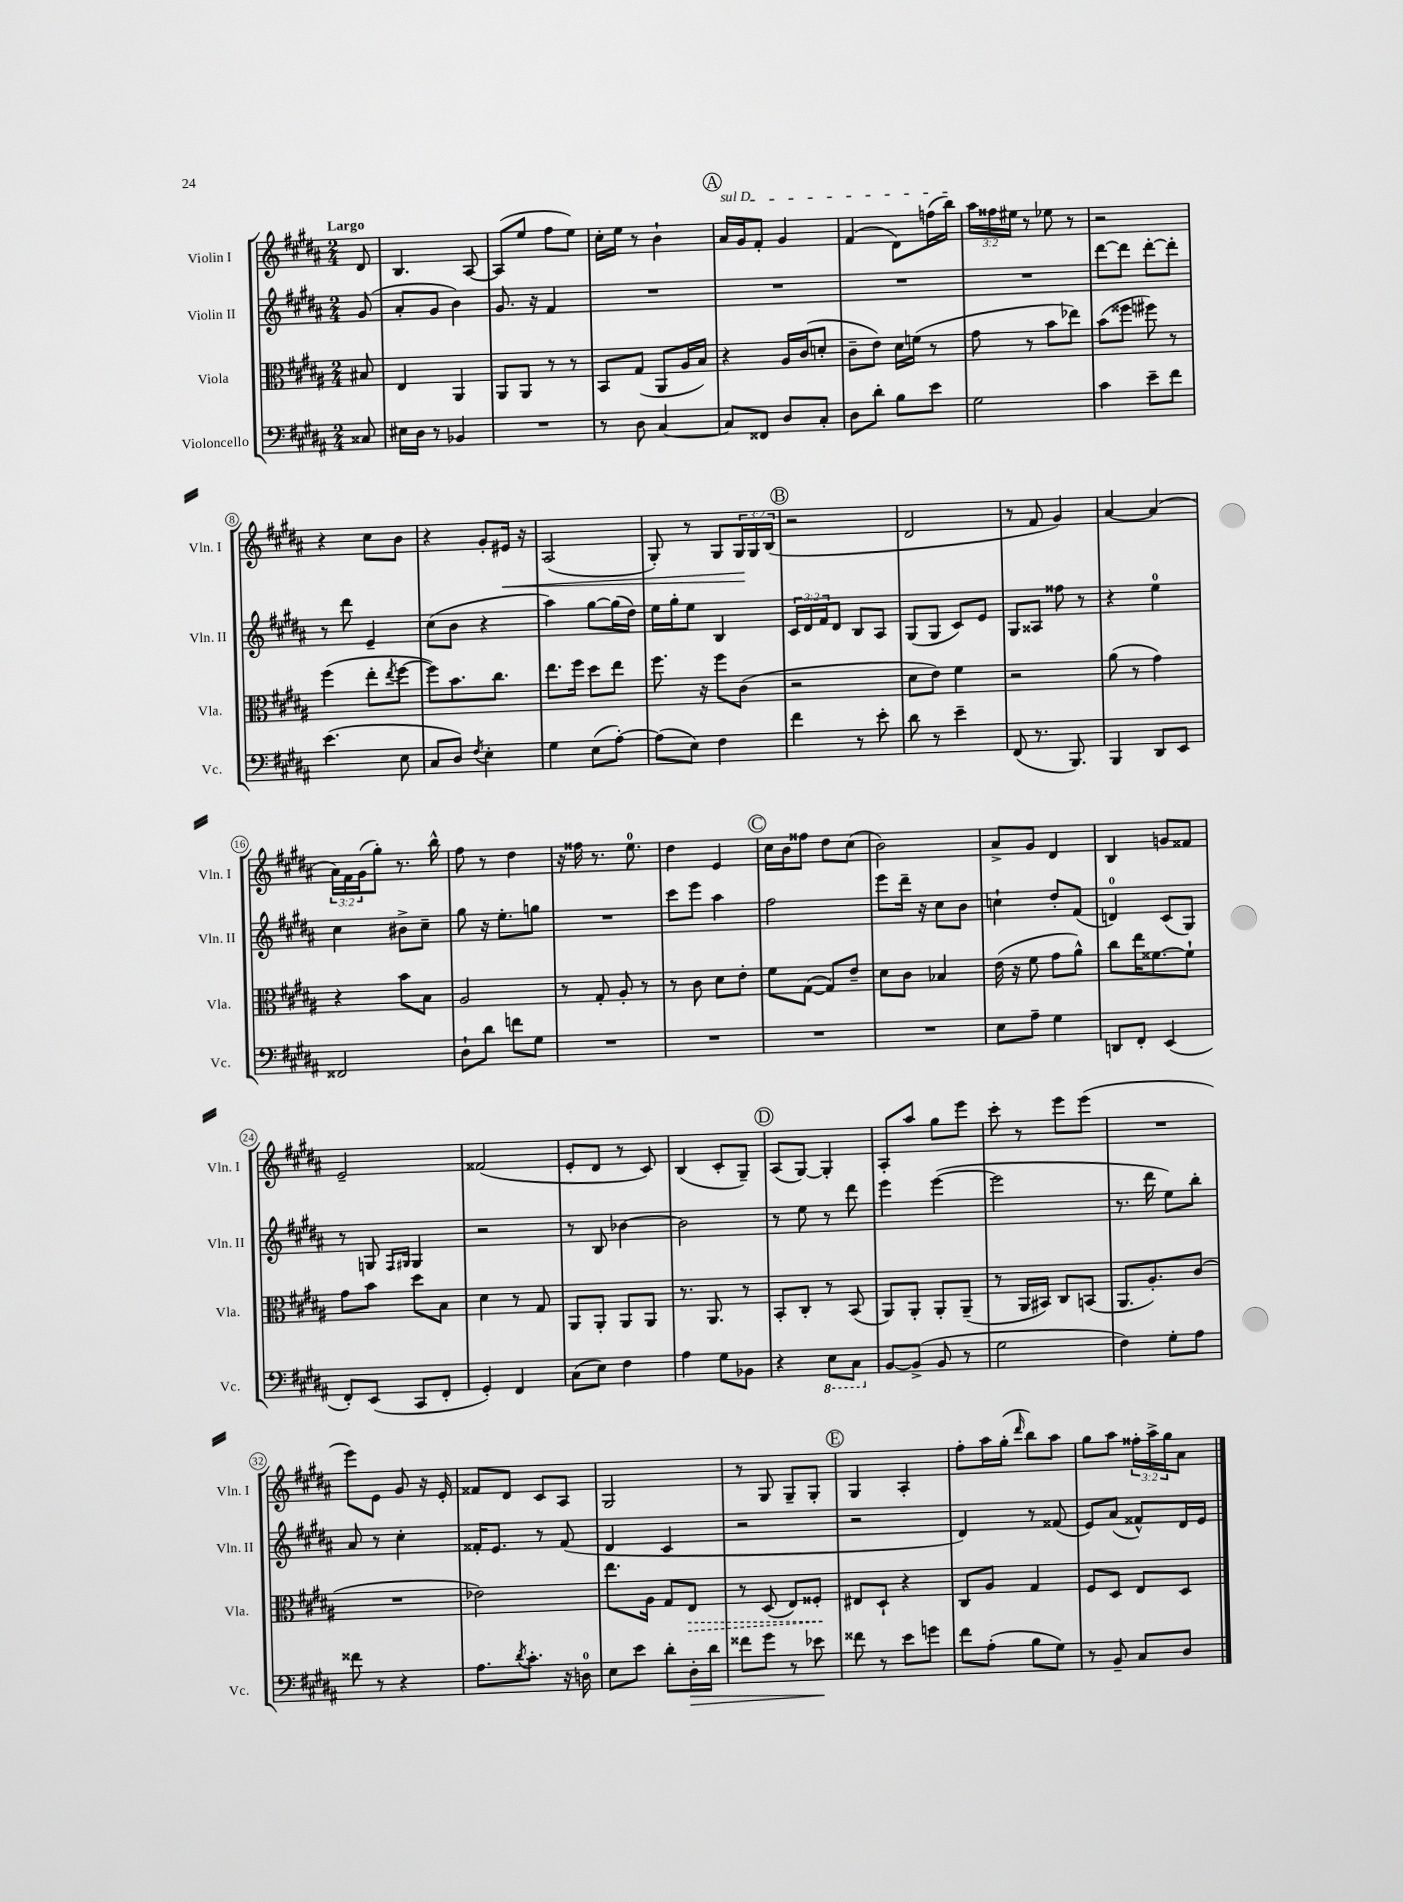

**kern	**kern	**kern	**kern
*staff4	*staff3	*staff2	*staff1
*clefF4	*clefC3	*clefG2	*clefG2
*k[f#c#g#d#a#]	*k[f#c#g#d#a#]	*k[f#c#g#d#a#]	*k[f#c#g#d#a#]
*M2/4	*M2/4	*M2/4	*M2/4
8C##	8B#	(8g#	8d#
=	=	=	=
16E#	4E	8a#'	4.B
16D#	.	.	.
8r	.	8g#	.
4BB-	4AA#	4b)	.
.	.	.	[8A#
=	=	=	=
2r	8AA#	8.g#	(8A#]
.	8AA#	.	8ee
.	.	16r	.
.	8r	4f#	8ff#
.	8r	.	8ee)
=	=	=	=
8r	8BB	2r	16cc#'
.	.	.	16ee
8D#	(8G#	.	8r
[4C#	8AA#	.	4b`
.	16A#	.	.
.	16B)	.	.
=	=	=	=
8C#]	4r	2r	16a#
.	.	.	16g#
8FF##	.	.	8f#'
8D#	16A#	.	4g#
.	(16c#	.	.
8C#'	8d'	.	.
=	=	=	=
8D#	8c#~	2r	(4f#
8d#'	8e)	.	.
8B	16d#	.	8d#)
.	(16f	.	.
8e	8r	.	(16ff
.	.	.	16bb)
=	=	=	=
2G#	8g#	2r	24aa#
.	.	.	24ff##
.	.	.	24ee#
.	8r	.	8r
.	8b	.	8ee-
.	8ee-)	.	8r
=	=	=	=
4c#	(8b	[8ddd#	2r
.	8ff##	8ddd#]	.
8e~	8ff#)	[8ddd#'	.
8f#	8r	8ddd#']	.
=	=	=	=
(4.e	(4ff#	8r	4r
.	.	8ddd#	.
.	8ee'	4e~	8cc#
.	8qee	.	.
8E	[8ff#	.	8b
=	=	=	=
8C#	8ff#])	(8cc#	4r
8D#)	8.b	8b	.
8qF#	.	.	.
4E'	.	4r	8g#'
.	8.cc#	.	.
.	.	.	16e#
.	.	.	16r
=	=	=	=
4G#	8.ee	4aa#)	(2A#
.	16ff#	.	.
(8E	8dd#	[8gg#	.
[8A#')	8ee	(16gg#]	.
.	.	16dd#)	.
=	=	=	=
(8A#]	8.ff#	16ee	8G#')
.	.	16gg#'	.
8E)	.	8ee	8r
.	16r	.	.
4F#	8ff#	4B	8G#
.	(8c#	.	24G#
.	.	.	24G#
.	.	.	(24B
=	=	=	=
4f#	2r	24c#	2r
.	.	24d#	.
.	.	24f#	.
.	.	8d#	.
8r	.	8B	.
8e'	.	8A#	.
=	=	=	=
8d#	8d#	(8G#	2d#
8r	8e)	8G#	.
4e~	4f#	8c#)	.
.	.	8e	.
=	=	=	=
(8FF#	2r	8G#	8r
8.r	.	8A##	8f#
.	.	8ff##	4g#)
8.BBB)	.	.	.
.	.	8r	.
=	=	=	=
4BBB	(8a#	4r	[4a#
.	8r	.	.
8DD#	4g#)	4ee	(4a#]
8EE	.	.	.
=	=	=	=
2FF##	4r	4cc#	24a#)
.	.	.	24f#
.	.	.	(24g#
.	.	.	8gg#')
.	8b	8b#^	8.r
.	8B	8cc#~	.
.	.	.	16bb^^
=	=	=	=
8D#`	2A#	8gg#	8ff#
8d#	.	16r	8r
.	.	8.ee'	.
8f	.	.	4dd#
8G#	.	8gg	.
=	=	=	=
2r	8r	2r	16r
.	.	.	16ff##
.	8G#'	.	8.r
.	8A#'	.	.
.	.	.	8.ee
.	8r	.	.
=	=	=	=
2r	8r	8ccc#	4dd#
.	8c#	8eee	.
.	8d#	4aa#	4e
.	8e'	.	.
=	=	=	=
2r	8f#	2ff#	16cc#
.	.	.	16b
.	([8G#	.	8ff##
.	8G#])	.	8dd#
.	8e~	.	(8cc#
=	=	=	=
2r	8d#	8eee	2b)
.	8c#	16ddd#~	.
.	.	16r	.
.	4B-	8cc#	.
.	.	8b	.
=	=	=	=
8E	(16e	4cc`	8a#^
.	16r	.	.
8A#~	8f#	.	8g#
4G#	8g#	8dd#'	4d#
.	8a#^^)	(8f#	.
=	=	=	=
8DD	8cc#	4d)	4B
8FF#'	16ee	.	.
.	[8.f##	.	.
(4EE	.	(8c#	8g
.	8f##`]	8G#)	8f##
=	=	=	=
8FF#')	8g#	8r	2e~
(8EE	8b	8G	.
.	.	16qqF#	.
.	.	16qqG#	.
8CC#	8dd#	4G#	.
8FF#'	8B	.	.
=	=	=	=
4GG#')	4d#	2r	(2f##
4FF#	8r	.	.
.	8G#	.	.
=	=	=	=
(8C#	8AA#	8r	8e'
8E)	8AA#'	8B	8d#
4F#	8AA#	[4b-	8r
.	8AA#	.	8c#)
=	=	=	=
4A#	8.r	2b-]	(4B
.	8.AA#	.	.
8G#	.	.	8c#'
8BB-	8r	.	8G#~)
=	=	=	=
4r	8BB'	8r	(8A#
.	8C#'	8ee	[8G#)
8EE	8r	8r	4G#']
8CC#	(8BB	8ddd#	.
=	=	=	=
[8BB	8AA#)	4eee	8A#'
(8BB^]	8AA#'	.	8aa#
8BB	8AA#'	([4eee	8gg#
8r	(8AA#~	.	8eee
=	=	=	=
2G#	8r	2eee]	8ccc#'
.	16AA#	.	8r
.	16BB#)	.	.
.	8C#	.	8eee
.	(8BB	.	(8eee
=	=	=	=
4F#)	8.AA#	8.r	2r
.	8.A#')	16ddd#	.
8G#'	.	8ee)	.
8A#	(8c#	8bb'	.
=	=	=	=
8f##	2r	8a#	8eee)
8r	.	8r	8e
4r	.	4cc#'	8g#
.	.	.	16r
.	.	.	16e'
=	=	=	=
8.A#	2e-)	16f##'	8f##
.	.	8.e	.
.	.	.	8d#
8qd#	.	.	.
8.c#'	.	.	.
.	.	8r	8c#
16r	.	(8f##	8A#
16D	.	.	.
=	=	=	=
8E	8.ee	4d#	2G#
8e	.	.	.
.	16A#	.	.
8d#'	8G#	4c#	.
16D#'	8E	.	.
16d#	.	.	.
=	=	=	=
8f##	8r	2r	8r
8g#	(8D#	.	8G#
8r	8E)	.	8G#~
8e-	8F##'	.	8G#'
=	=	=	=
8f##	8E#	2r	4G#
8r	8D#`	.	.
8e	4r	.	4A#'
8g	.	.	.
=	=	=	=
8f#	8C#	4d#)	8ff#'
(8A#'	8A#	.	16aa#
.	.	.	(16gg#'
.	.	.	16qqddd#
8B	4G#	8r	8bb)
8G#)	.	(8f##	8aa#
=	=	=	=
8r	8F#	8e)	8gg#
8BB~	8D#	(8a#	8aa#
8C#	8E	8f##^^)	24ff##'
.	.	.	24aa#^
.	.	.	24gg#
8D#	8D#	16d#	8a#
.	.	16e	.
==	==	==	==
*-	*-	*-	*-
